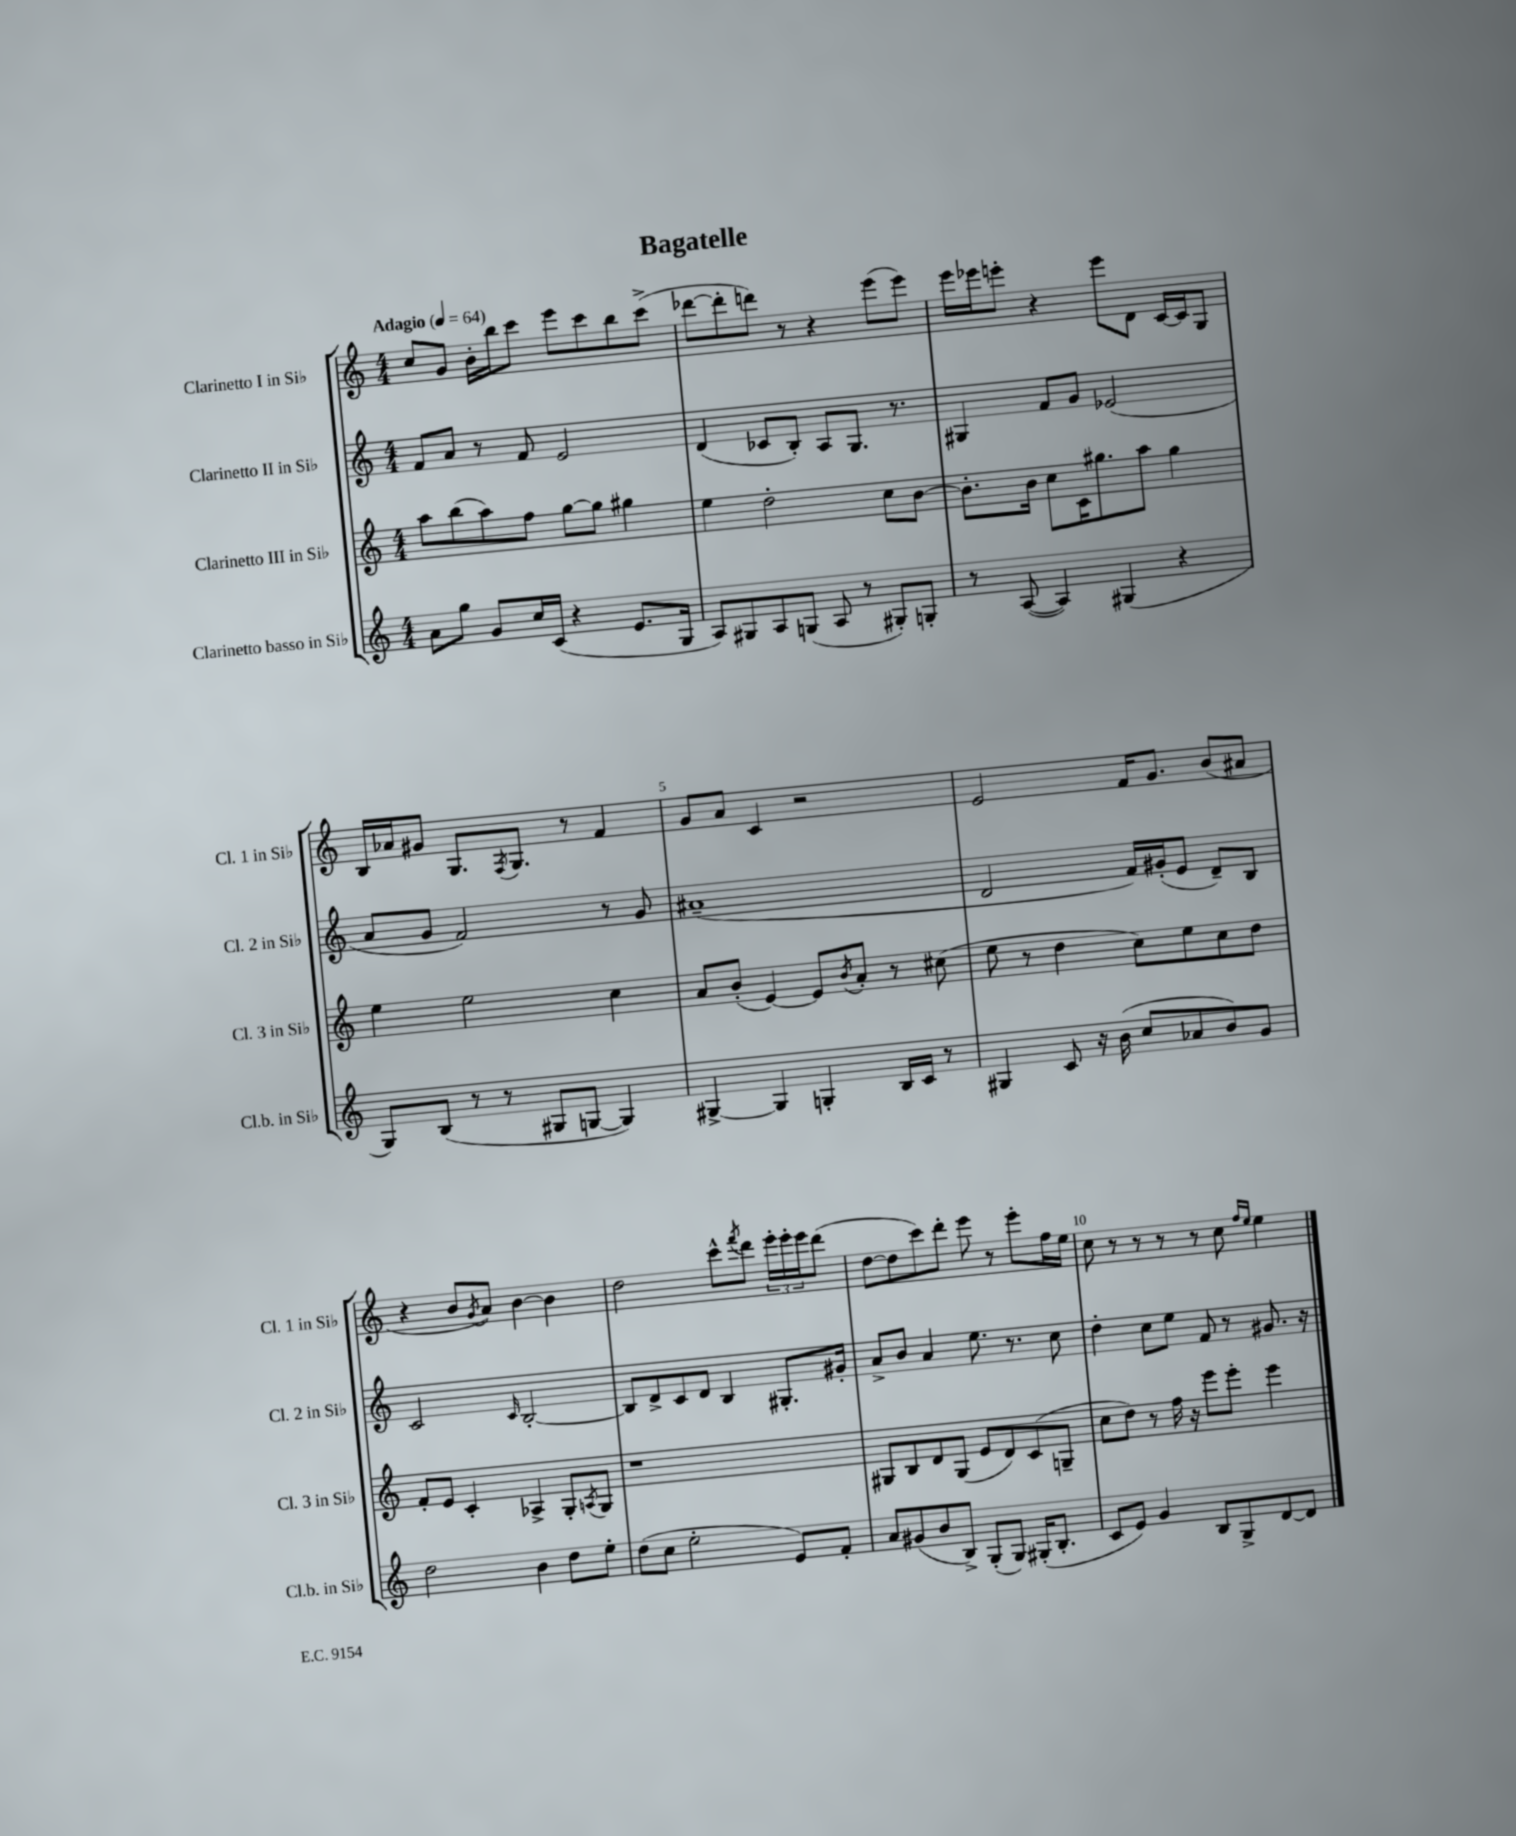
\header { title = "Bagatelle" }
<<
\new StaffGroup <<
\new Staff = "s0" \with { instrumentName = "Clarinetto I in Sib" shortInstrumentName = "Cl. 1 in Sib" } {
    \clef treble \key c \major \numericTimeSignature \time 4/4 \tempo "Adagio" 4 = 64
    c''8 g'8 b'16-. b''16 c'''8 e'''8 c'''8 b''8 c'''8->( |
    des'''8~ des'''8-. d'''8) r8 r4 e'''8( e'''8) |
    e'''16 ees'''16 e'''8-. r4 e'''8 d'8 c'16~ c'16 g8 |
    b16 aes'16 gis'8 g8. \acciaccatura { f8 } g8. r8 f'4 |
    g'8 a'8 c'4 r2 |
    e'2 f'16 g'8. b'8( ais'8 |
    r4 b'8 \acciaccatura { g'8 } a'8) b'4~ b'4 |
    d''2 c'''8-^ \acciaccatura { f'''8 } d'''8 \tuplet 3/2 { e'''16-. e'''16-. e'''16 } d'''8( |
    d''8~ d''8 c'''8) d'''8-. e'''8 r8 e'''8-. f''16 e''16 |
    c''8 r8 r8 r8 r8 c''8 \grace { f''16 e''16 } e''4 \bar "|." |
}
\new Staff = "s1" \with { instrumentName = "Clarinetto II in Sib" shortInstrumentName = "Cl. 2 in Sib" } {
    \clef treble \key c \major \numericTimeSignature \time 4/4
    f'8 a'8 r8 f'8 e'2 |
    d'4( ces'8 b8-.) a8 g8. r8. |
    gis4 f'8 g'8 ees'2( |
    a'8 g'8 f'2) r8 g'8 |
    ais'1--( |
    d'2 f'16) gis'16-.( e'8 d'8--) b8 |
    c'2 \grace { c'16 } b2~-. |
    b8 d'8-> c'8 d'8 b4 gis8.-. gis'16-. |
    a'8-> b'8 a'4 e''8. r8. c''8 |
    d''4-. c''8 e''8 f'8 r8 gis'8. r16 \bar "|." |
}
\new Staff = "s2" \with { instrumentName = "Clarinetto III in Sib" shortInstrumentName = "Cl. 3 in Sib" } {
    \clef treble \key c \major \numericTimeSignature \time 4/4
    a''8 b''8( a''8) f''8 g''8~ g''8 gis''4 |
    e''4 d''2-. c''8 b'8~ |
    b'8.-. b'16 c''8 c'16 gis''8. a''8 gis''4 |
    e''4 e''2 c''4 |
    a'8 b'8-.( e'4~) e'8 \acciaccatura { b'8 } a'8-. r8 cis''8( |
    e''8 r8 d''4 c''8) e''8 c''8 d''8 |
    f'8-. e'8 c'4-. aes4-> g8-. \acciaccatura { a8 } g8 |
    r1 |
    gis8 b8 d'8 gis8( e'8 d'8) c'8( g8-- |
    c''8 d''8) r8 f''16 r16 e'''8 e'''8-. e'''4 \bar "|." |
}
\new Staff = "s3" \with { instrumentName = "Clarinetto basso in Sib" shortInstrumentName = "Cl.b. in Sib" } {
    \clef treble \key c \major \numericTimeSignature \time 4/4
    a'8 g''8 g'8 c''16 c'16( r4 e'8. g16 |
    a8) gis8 a8 g8( a8 r8 gis8-.) g8-. |
    r8 a8~( a4) gis4( r4 |
    g8) b8( r8 r8 gis8 g8~ g4) |
    gis4~-> gis4 g4-. b16 c'16 r8 |
    gis4 c'8 r16 b'16( c''8 aes'8 b'8) g'8 |
    d''2 b'4 d''8 e''8-. |
    d''8( c''8 e''2-. e'8) f'8-. |
    a'8 gis'8( b'8 b8->) g8-.( g8) gis16-.( b8.-. |
    c'8 e'8) g'4 b8 g8-> d'8~ d'8 \bar "|." |
}
>>
>>
\layout { \context { \Score \override BarNumber.break-visibility = ##(#f #t #t) barNumberVisibility = #(every-nth-bar-number-visible 5) } }
